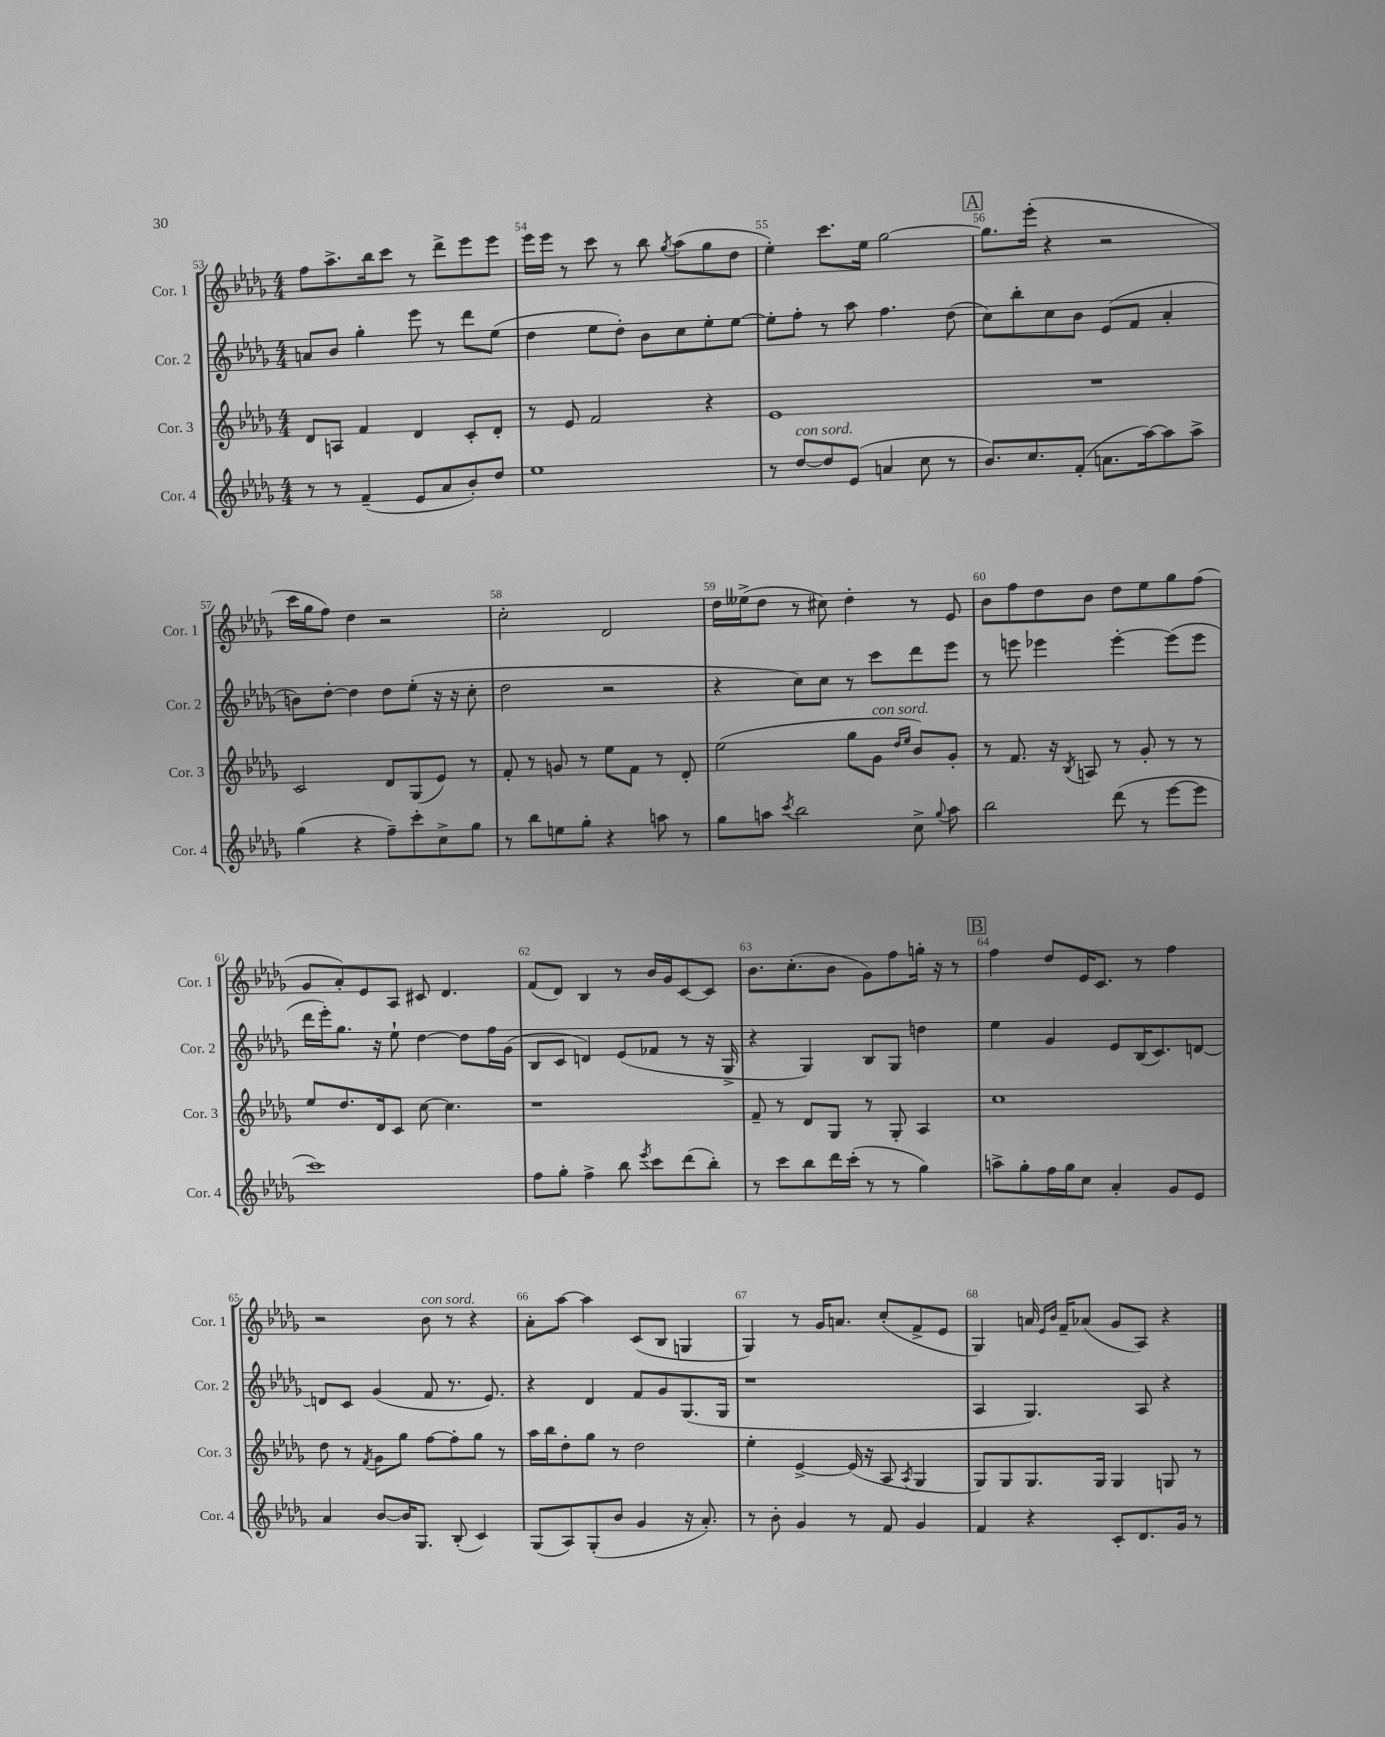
<<
\new StaffGroup <<
\new Staff = "s0" \with { instrumentName = "Cor. 1" shortInstrumentName = "Cor. 1" } {
    \clef treble \key des \major \numericTimeSignature \time 4/4
    \autoBeamOff f''8[ aes''8.-> bes''16 c'''8] r8 des'''8[-> ees'''8 ees'''8] |
    ees'''16[ ees'''16] r8 c'''8 r8 bes''8 \acciaccatura { ges''8 } aes''8[( ges''8 des''8] |
    ees''4-.) c'''8.[ ees''16] ges''2~ |
    \mark \markup { \box "A" } ges''8.[ ees'''16]-.( r4 r2 |
    c'''16[ ges''16 f''8]) des''4 r2 |
    c''2-. des'2 |
    des''16[ eeses''16->( des''8] r8 cis''8) des''4-. r8 ees'8 |
    bes'8[ f''8 des''8 bes'8] des''8[ ees''8 ges''8 f''8]( |
    ges'8[ aes'8-.) ees'8 aes8] cis'8 des'4. |
    f'8[( des'8]) bes4 r8 bes'16[ ges'16 c'8~ c'8] |
    bes'8.[ c''8.-.( bes'8] ges'8[) f''8 g''16]-. r16 r8 |
    \mark \markup { \box "B" } f''4 des''8[ ees'16 c'8.] r8 f''4 |
    r2 bes'8^\markup { \italic "con sord." } r8 r4 |
    aes'8[-. aes''8]~ aes''4 c'8[( bes8] g4 |
    ges4) r8 ges'16[ a'8.] c''8[-.( f'8-> ees'8] |
    ges4) a'16 \grace { ees'16[ bes'16] } f'16[-- aes'8]( ges'8[ aes8]) r4 \bar "|." |
}
\new Staff = "s1" \with { instrumentName = "Cor. 2" shortInstrumentName = "Cor. 2" } {
    \clef treble \key des \major \numericTimeSignature \time 4/4
    \autoBeamOff a'8[ bes'8] ges''4-. ees'''8 r8 des'''8[ ees''8]( |
    des''4 ees''8[ des''8]-.) bes'8[ c''8 ees''8-. ees''8]~ |
    ees''8[-. f''8]-. r8 aes''8 f''4. des''8( |
    \mark \markup { \box "A" } c''8[) bes''8-. c''8 bes'8] ees'8[( f'8] aes'4-. |
    b'8[) des''8]~-. des''4 des''8[ ees''8]-.( r16 r16 c''8-. |
    des''2 r2 |
    r4 c''8[) c''8] r8 c'''8[ des'''8 ees'''8] |
    r8 e'''8 ees'''4 ees'''4~-. ees'''8[( ees'''8] |
    des'''16[ ees'''16-.) ges''8.] r16 ees''8-! des''4~ des''8[ f''16 ges'16]( |
    bes8[ c'8] d'4) ees'8[( fes'8] r8 r16 ges16-> |
    r4 ges4) bes8[ ges8] d''4 |
    \mark \markup { \box "B" } ees''4 ges'4 ees'8[ bes16( c'8.) d'8]~ |
    d'8[ c'8] ges'4( f'8 r8. ees'8.) |
    r4 des'4 f'8[ ges'8 ges8.( ges16] |
    r1 |
    aes4 ges4.) aes8 r4 \bar "|." |
}
\new Staff = "s2" \with { instrumentName = "Cor. 3" shortInstrumentName = "Cor. 3" } {
    \clef treble \key des \major \numericTimeSignature \time 4/4
    \autoBeamOff des'8[ a8] f'4 des'4 c'8[-. des'8]-. |
    r8 ees'8 f'2 r4 |
    ees'1 |
    \mark \markup { \box "A" } R1 |
    c'2 des'8[ ges8( ees'8]) r8 |
    f'8-. r8 g'8 r8 ees''8[ f'8] r8 des'8-. |
    ees''2( ges''8[ ges'8]^\markup { \italic "con sord." } \grace { des''16[ ees''16] } bes'8[) ges'8]-. |
    r8 f'8. r16 \acciaccatura { bes8 } a8 r8 ges'8-. r8 r8 |
    ees''8[ des''8. des'16 c'8] c''8~ c''4. |
    r1 |
    f'8-- r8 des'8[ ges8] r8 ges8-. aes4 |
    \mark \markup { \box "B" } c''1 |
    des''8 r8 \acciaccatura { f'8 } ges'8[ ges''8] f''8[~ f''8-. ges''8] r8 |
    aes''16[ bes''16 des''8-. ges''8] r8 des''2 |
    ees''4-. ees'4~-> ees'16( r16 aes8 \acciaccatura { aes8 } ges4 |
    ges8[) ges8 ges8. ges16] ges4 g8 r8 \bar "|." |
}
\new Staff = "s3" \with { instrumentName = "Cor. 4" shortInstrumentName = "Cor. 4" } {
    \clef treble \key des \major \numericTimeSignature \time 4/4
    \autoBeamOff r8 r8 f'4--( ees'8[ aes'8 bes'8-.) des''8] |
    ees''1 |
    r8 des''8[~^\markup { \italic "con sord." } des''8 ees'8]( a'4 c''8 r8 |
    \mark \markup { \box "A" } bes'8.[) c''8. f'8]-.( a'8.[ aes''16~) aes''8 aes''8]-> |
    ges''4( r4 f''8[--) c'''8-. c''8-> ges''8] |
    r8 bes''8[ e''8 ges''8]-. r4 a''8 r8 |
    ges''8[ a''8] \acciaccatura { c'''8 } bes''2 c''8-> \appoggiatura { ges''8 } a''8 |
    bes''2 des'''8( r8 ees'''8[~ ees'''8] |
    c'''1) |
    f''8[ ges''8]-. f''4-> bes''8 \acciaccatura { ees'''8 } c'''8[ des'''8( bes''8]-.) |
    r8 c'''8[ bes''8 des'''16 c'''16]-.( r8 r8 ges''4) |
    \mark \markup { \box "B" } a''8[-> ges''8-. f''16 ges''16 c''8] aes'4-. ges'8[ ees'8] |
    aes'4 bes'8[~ bes'16 ges8.] bes8-.( c'4) |
    ges8[( aes8) ges8-.( bes'8] ges'4 r16 aes'8.-.) |
    r8 bes'8-. ges'4 r8 f'8 ges'4 |
    f'4 r4 c'8[-. des'8. ges'16] r8 \bar "|." |
}
>>
>>
\layout { \context { \Score currentBarNumber = #53 \override BarNumber.break-visibility = ##(#f #t #t) barNumberVisibility = #all-bar-numbers-visible } }
